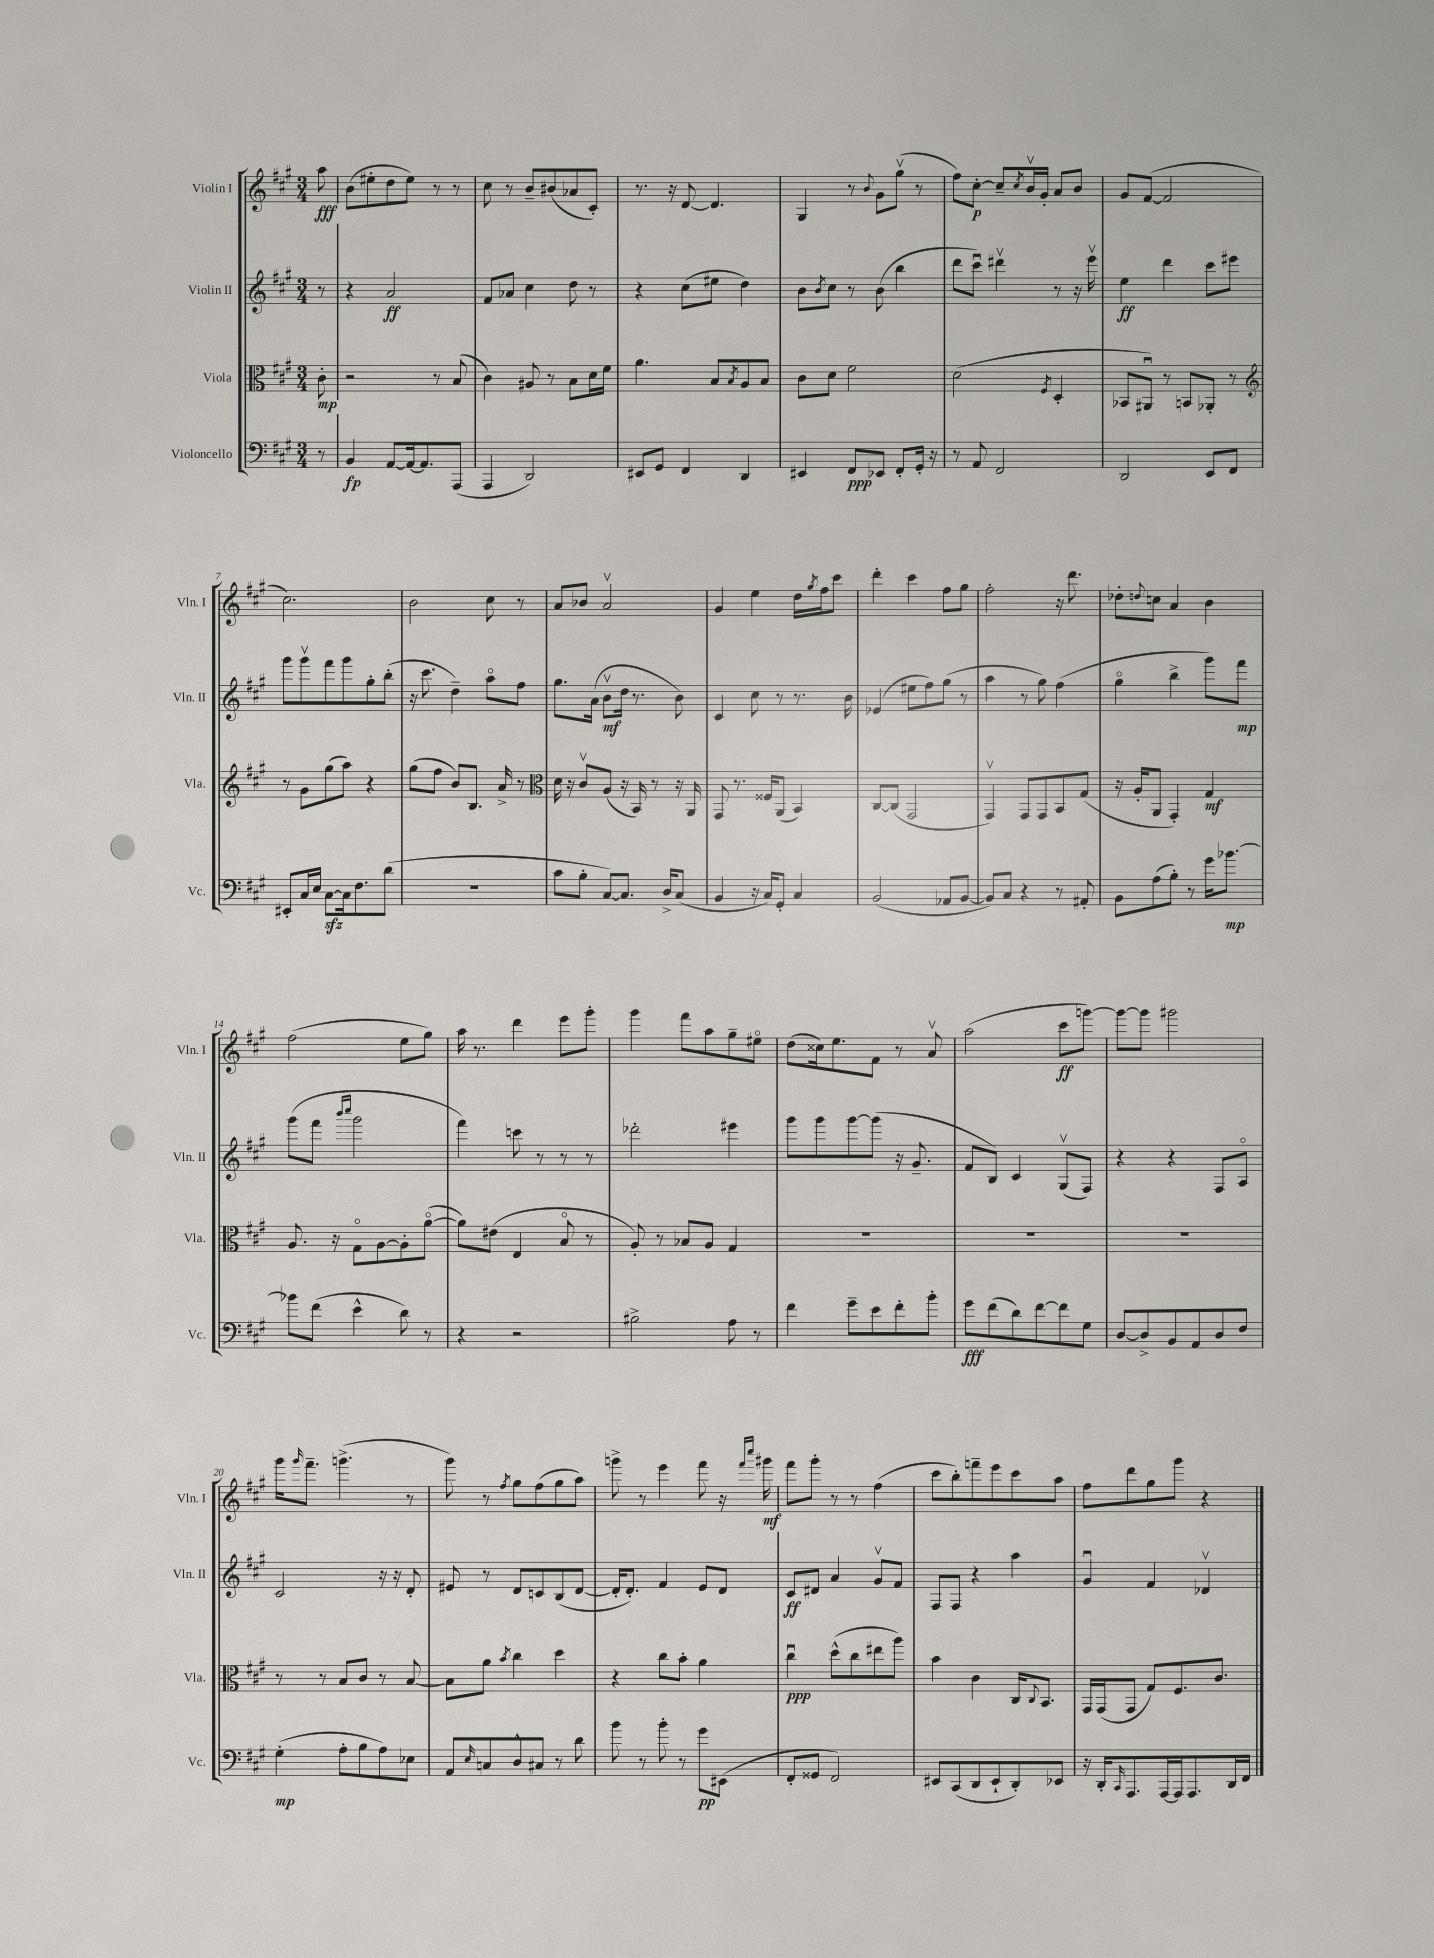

**kern	**kern	**kern	**kern
*staff4	*staff3	*staff2	*staff1
*clefF4	*clefC3	*clefG2	*clefG2
*k[f#c#g#]	*k[f#c#g#]	*k[f#c#g#]	*k[f#c#g#]
*M3/4	*M3/4	*M3/4	*M3/4
8r	8c#'	8r	8aa
=	=	=	=
4BB	2r	4r	(8b
.	.	.	8ee#'
[8AA	.	2a	8dd
16AA_	.	.	8ee#)
8.AA]	.	.	.
.	8r	.	8r
(8AAA	(8B	.	8r
=	=	=	=
4AAA	4c#)	8f#	8cc#
.	.	8a-	8r
2DD)	8A#	4cc#	8b~
.	8r	.	(8b#
.	8B	8dd	8a-
.	16d	8r	8c#')
.	16f#	.	.
=	=	=	=
8EE#	4.a	4r	8.r
8GG#	.	.	.
.	.	.	16r
4FF#	.	(8cc#	[8d
.	8B	8ee#	4.d]
.	8qB	.	.
4DD	8A	4dd)	.
.	8B	.	.
=	=	=	=
4EE#	8c#	8b	4G#
.	.	8qb	.
.	8d	8cc#	.
8FF#	2f#	8r	8r
.	.	.	8qqb
8EE-	.	(8b	8g#
8FF#'	.	4bb	(8gg#v
16GG#'	.	.	8r
16r	.	.	.
=	=	=	=
8r	(2d	8ddd	8ff#)
8AA	.	8ccc#u)	[8cc#'
2FF#	.	4ddd#v	8cc#~]
.	.	.	8qcc#
.	.	.	16bv
.	.	.	16g#'
.	8qF#	.	.
.	4D'	8r	8a
.	.	16r	8b
.	.	16eeev	.
=	=	=	=
2DD	8BB-	4ee	8g#
.	8AA#u)	.	([8f#
.	8r	4ddd	2f#]
.	8BB	.	.
8EE	8AA-'	8ccc#	.
8FF#	8r	8eee#	.
=	=	=	=
*	*clefG2	*	*
8EE#'	8r	8ggg#	2.cc#)
16C#	8g#	8ggg#v	.
16E	.	.	.
[8C#	(8gg#	8fff#	.
16C#]	8aa)	8ggg#	.
8.F#	.	.	.
.	4r	8gg#'	.
(8d	.	(8bb'	.
=	=	=	=
2.r	(8gg#	16r	2b
.	.	8.ccc#	.
.	8ff#	.	.
.	8b)	4dd~)	.
.	8.B	.	.
.	.	8aao	8cc#
.	16a^	.	.
.	8r	8ff#	8r
=	=	=	=
*	*clefC3	*	*
8c#	16d	8.gg#	8a
.	16r	.	.
8B'	8c#v	.	8b-
.	.	(16a	.
[8C#)	(8A	8bv	2av
8.C#]	16r	16dd	.
.	16BB)	8.r	.
.	8r	.	.
16D^	.	.	.
(8C#	16r	8b)	.
.	16AA	.	.
=	=	=	=
4BB	8GG#	4c#	4g#
.	8.r	.	.
16r	.	8cc#	4ee
16C#)	16F##	.	.
8GG#'	(8AA	8r	.
4C#	4BB)	8.r	16dd
.	.	.	8qgg#
.	.	.	16ff#
.	.	.	8ccc#
.	.	16b	.
=	=	=	=
(2BB	[8C#	(4e-	4ddd'
.	(8C#]	.	.
.	2GG#	8ee#	4ccc#
.	.	8ff#)	.
8AA-	.	(8gg#	8ff#
[8BB	.	8r	8gg#
=	=	=	=
8BB])	4GG#v)	4aa	2ff#'
8C#	.	.	.
4r	8GG#	8r	.
.	8GG#	8gg#)	.
8r	8BB	(4ff#	16r
.	.	.	8.ddd
8AA#'	(8G#	.	.
=	=	=	=
8BB	16r	4gg#o	8dd-'
.	16A'	.	.
.	.	.	8qqdd
(8A	8AA	.	8cc
8B')	4GG#')	4bb^	4a
8r	.	.	.
16g#	4G#	8ggg#)	4b
[8.b-	.	.	.
.	.	8fff#	.
=	=	=	=
8b-]	8.A	(8ggg#	(2ff#
(8f#	.	8fff#	.
.	16r	.	.
.	.	16qqbbb	.
.	.	16qqcccc#	.
4e^^	8G#o	2ggg#	.
.	[8A	.	.
8d)	8A']	.	8ee
8r	([8ao	.	8gg#)
=	=	=	=
4r	8a])	4fff#)	16aa
.	.	.	8.r
.	(8e#	.	.
2r	4E	8ccc	4ddd
.	.	8r	.
.	8Bo	8r	8eee
.	8r	8r	8ggg#'
=	=	=	=
2B#^	8A')	2ddd-'	4ggg#
.	8r	.	.
.	8B-	.	8fff#
.	8A	.	8aa
8A	4G#	4eee#	8gg#~
8r	.	.	8ee#o
=	=	=	=
4f#	2.r	8ggg#	(8dd
.	.	8ggg#	16cc##)
.	.	.	8.ee
8g#~	.	[8ggg#	.
8e	.	(8ggg#]	8f#
8f#'	.	16r	8r
.	.	8.g#~	.
8b'	.	.	8av
=	=	=	=
8g#	2.r	8f#	(2aa
(8f#	.	8B)	.
8d)	.	4c#	.
[8f#	.	.	.
8f#]	.	(8G#v	8ccc#
8G#	.	8F#)	[8ggg)
=	=	=	=
[8D	2.r	4r	8ggg_
8D^]	.	.	8ggg]
8BB	.	4r	2ggg#
8AA	.	.	.
8D	.	8F#	.
8F#	.	8Ao	.
=	=	=	=
(4G#'	8r	2c#	16ggg#
.	.	.	16qqggg#
.	.	.	8.fff#~
.	8r	.	.
8A'	8B	.	(4.ggg^
8B	8c#	.	.
8A)	8r	16r	.
.	.	16r	.
8E-	[8B	8d'	8r
=	=	=	=
8AA	8B]	8e#	8ggg#)
16qqE	.	.	.
8C	8a	8r	8r
.	8qb	.	8qff#
8D^^	4cc#	8d	8gg#
8C#	.	8c	(8ff#
8r	4dd	(8B	8gg#
8d	.	[8d	8aa)
=	=	=	=
8b	4r	16d']	8ggg^
.	.	8.d')	.
8r	.	.	8r
8b'	8cc#	4f#	4eee
8r	8b'	.	.
8g#	4a	8e	8fff#
(8EE#	.	8d	16r
.	.	.	16qqfff#
.	.	.	16qqcccc#
.	.	.	16ggg#
=	=	=	=
8FF#'	4cc#u	8c#	8fff#
8GG##	.	8d#	8ggg#'
2FF#)	(8dd^^	4a	8r
.	8cc#	.	8r
.	8ee#	8g#v	(4ff#
.	8aa)	8f#	.
=	=	=	=
8EE#	4b	8F#	8ccc#
(8CC#	.	8F#	8bb')
8DD	4c#	4r	8fff~
8EE#`	.	.	8eee
8DD')	16C#	4aa	8ccc#
.	8qqC#	.	.
.	8.BB	.	.
8EE-	.	.	8aa
=	=	=	=
16r	16GG#	4g#u	8ff#
16DD'	(16GG#	.	.
16qqCC#	.	.	.
8.AAA	8GG#	.	8ddd
.	8G#)	4f#	8gg#
[16AAA	.	.	.
16AAA]	8.F#	.	8ggg#
8.AAA	.	.	.
.	.	4d-v	4r
.	8.c#	.	.
16DD	.	.	.
16FF#	.	.	.
==	==	==	==
*-	*-	*-	*-
